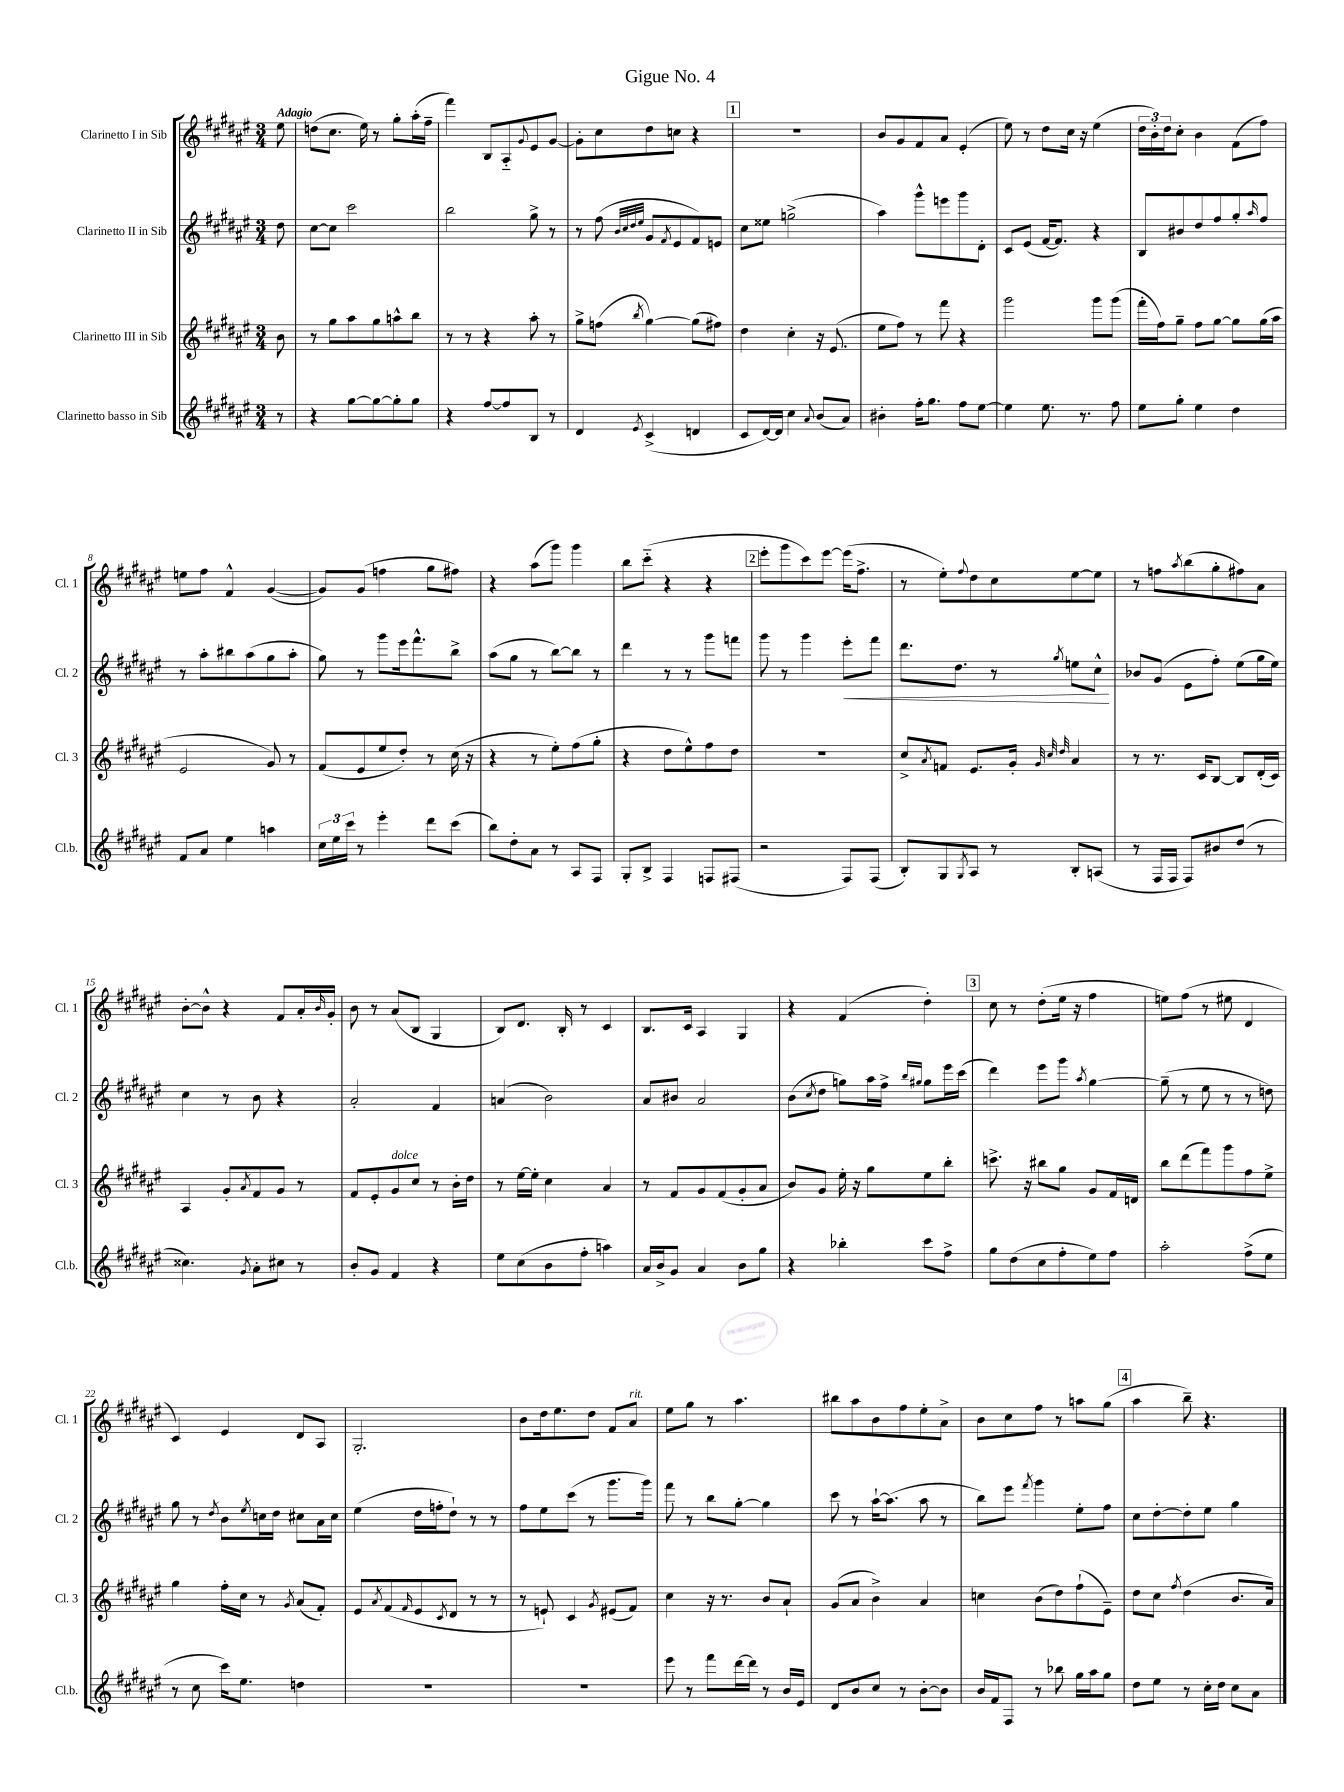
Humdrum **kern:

**kern	**kern	**kern	**kern
*staff4	*staff3	*staff2	*staff1
*clefG2	*clefG2	*clefG2	*clefG2
*k[f#c#g#d#a#e#]	*k[f#c#g#d#a#e#]	*k[f#c#g#d#a#e#]	*k[f#c#g#d#a#e#]
*M3/4	*M3/4	*M3/4	*M3/4
8r	8b	8dd#	8ee#
=	=	=	=
4r	8r	[8cc#	(8dd
.	8gg#	8cc#]	8.cc#
[8gg#	8aa#	2ccc#	.
.	.	.	16ee#)
8gg#_	8gg#	.	8r
8gg#']	8aa^^	.	8gg#'
8gg#	8bb	.	(16aa#'
.	.	.	16ff#~
=	=	=	=
4r	8r	2bb	4fff#)
.	8r	.	.
[8ff#	4r	.	8B
8ff#]	.	.	8A#'~
.	.	.	8qqg#
8B	8aa#'	8gg#^	8e#
8r	8r	8r	[8g#
=	=	=	=
4d#	8gg#^	8r	8g#']
.	(8ff	(8ff#	8cc#
.	.	32qqb	.
.	.	32qqcc#	.
.	.	32qqdd#	.
8qe#	8qbb	32qqee#	.
(4c#^	[4gg#)	8g#	8dd#
.	.	8qf#	.
.	.	8e#	8cc
4d	(8gg#]	8f#)	4r
.	8ff#)	8e	.
=	=	=	=
8c#	4dd#	8cc#	2.r
[16d#)	.	8ee##	.
16d#]	.	.	.
4cc#	4cc#'	(2gg^	.
8qqa#	.	.	.
(8b	16r	.	.
.	(8.e#	.	.
8a#)	.	.	.
=	=	=	=
4b#'	8ee#	4aa#)	8b
.	8ff#)	.	8g#
16ff#'	8r	8ggg#^^	8f#
8.gg#	.	.	.
.	8fff#	8eee	8a#
8ff#	4r	8ggg#	(4e#'
[8ee#	.	8d#'	.
=	=	=	=
4ee#]	2ggg#	8c#	8ee#)
.	.	(8e#	8r
8.ee#	.	[16f#	8dd#
.	.	8.f#])	.
.	.	.	16cc#
8.r	.	.	16r
.	8ggg#	4r	(4ee#
8ff#	(8ggg#	.	.
=	=	=	=
8ee#	16fff#'	8B	24dd#
.	.	.	24b')
.	16ff#)	.	.
.	.	.	24dd#
8gg#'	8gg#~	8b#	8cc#'
4ee#	8ff#	8dd#	4b
.	[8gg#	8ff#	.
4dd#	8gg#]	8gg#'	(8f#
.	.	16qqaa#	.
.	(16gg#	8ff#	8ff#)
.	16aa#	.	.
=	=	=	=
8f#	2e#	8r	8ee
8a#	.	8aa#'	8ff#
4ee#	.	8bb#	4f#^^
.	.	(8aa#	.
4aa	8g#)	8gg#	([4g#
.	8r	8aa#'	.
=	=	=	=
24cc#	(8f#	8gg#)	8g#])
24ee#	.	.	.
24ccc#	.	.	.
8r	8e#	8r	(8g#
4eee#'	8ee#	8ggg#	4ff
.	8dd#')	16eee#	.
.	.	8.fff#^^	.
8ddd#	8r	.	8gg#
(8ccc#	(16cc#	8bb^	8ff#)
.	16r	.	.
=	=	=	=
8bb)	4r	(8aa#	4r
8dd#'	.	8gg#	.
8a#	8r	8r	(8aa#
8r	8ee#')	[8bb)	8ggg#)
8A#	(8ff#	8bb]	4ggg#
8F#	8gg#'	8r	.
=	=	=	=
8G#'	4r	4ddd#	8bb
8B^	.	.	(8ccc#'~
4F#	8dd#	8r	4r
.	8ee#^^)	8r	.
8F	8ff#	8ggg#	4r
(8F#	8dd#	8fff	.
=	=	=	=
2r	2.r	8ggg#	8eee#'
.	.	8r	8ggg#
.	.	4ggg#	8ccc#)
.	.	.	[8eee#
8F#)	.	8eee#'	(16eee#]
.	.	.	8.ff#^
(8F#	.	8fff#	.
=	=	=	=
8B')	8cc#^	8.ddd#	8r
.	8qa#	.	.
8G#	8f	.	8ee#')
.	.	8.dd#	.
8qG#	.	.	8qqff#
8A#	8.e#	.	8dd#
8r	.	8r	8cc#
.	16g#'	.	.
.	32qqg#	.	.
.	32qqcc#	.	.
.	32qqdd#	8qgg#	.
8B'	4a#	8ee	[8ee#
(8A	.	8cc#^^	8ee#]
=	=	=	=
8r	8r	8b-	8r
16F#	8.r	(8g#	8ff
16F#	.	.	.
.	.	.	8qaa#
8F#)	.	8e#	(8bb
.	16c#	.	.
8b#	[8B	8ff#')	8gg#'
(8dd#	8B]	(8ee#	8ff#)
8r	(16d#'	16gg#	8a#
.	16c#)	16ee#)	.
=	=	=	=
4.cc##)	4A#	4cc#	[8b'
.	.	.	8b^^]
.	8g#'	8r	4r
8qg#	8qa#	.	.
8a#'	8f#	8b	.
8cc#	8g#	4r	8f#
8r	8r	.	16a#'
.	.	.	16qqb
.	.	.	16g#'
=	=	=	=
8b'	8f#	2a#'	8b
8g#	8e#'	.	8r
4f#	8g#	.	(8a#
.	8cc#	.	8B
4r	8r	4f#	4G#
.	16b'	.	.
.	16dd#	.	.
=	=	=	=
8ee#	8r	(4a	8B)
(8cc#	[16ee#	.	8.d#
.	16ee#']	.	.
8b	4cc#	2b)	.
.	.	.	16B'
8ff#'	.	.	8r
4aa)	4a#	.	4c#
=	=	=	=
16a#	8r	8a#	8.B
16b^	.	.	.
8g#	8f#	8b#	.
.	.	.	16c#
4a#	8g#	2a#	4A#
.	(8f#	.	.
8b	8g#'	.	4G#
8gg#	8a#	.	.
=	=	=	=
4r	8b)	(8b	4r
.	.	8qcc#	.
.	8g#	8dd#	.
4bb-'	16ee#'	8gg)	(4f#
.	16r	.	.
.	8gg#	16aa#	.
.	.	16ff#^	.
.	.	16qqbb	.
.	.	16qqgg#	.
8ccc#	8ee#	8gg#	4dd#')
8ff#^	8bb'	16eee#	.
.	.	(16ccc#	.
=	=	=	=
8gg#	8.ccc^	4ddd#)	8cc#
(8dd#	.	.	8r
.	16r	.	.
8cc#	8bb#	8eee#	(8dd#'
8ff#'	8gg#	8ggg#	16ee#
.	.	.	16r
.	.	8qaa#	.
8ee#)	8g#	[4gg#	4ff#
8ff#	16f#	.	.
.	16d	.	.
=	=	=	=
2aa#'	8bb	(8gg#~]	8ee)
.	(8ddd#	8r	(8ff#
.	8fff#)	8ee#	8r
.	8ggg#	8r	8ee#
(8ff#^	8ff#	8r	4d#
8ee#	8ee#^	8dd)	.
=	=	=	=
8r	4gg#	8gg#	4c#)
8cc#	.	8r	.
.	.	8qdd#	.
16ccc#)	16ff#'	8b	4e#
8.ee#	16cc#	.	.
.	.	8qee#	.
.	8r	16cc	.
.	.	16dd#	.
.	8qg#	.	.
4dd	(8a#	8cc#	8d#
.	8f#')	16a#	8A#
.	.	16cc#	.
=	=	=	=
2.r	8e#	(4ee#	2.G#'
.	8qa#	.	.
.	(8f#	.	.
.	16qqf#	.	.
.	8e#	16dd#	.
.	.	16ff'	.
.	8qc#	.	.
.	8d#	8dd#`)	.
.	8r	8r	.
.	8r	8r	.
=	=	=	=
2.r	8r	8ff#	8b
.	8e`)	8ee#	16dd#
.	.	.	8.ee#
.	4c#	(8ccc#	.
.	.	8r	8dd#
.	8qg#	.	.
.	(8e#	8.ggg#	8f#
.	8f#)	.	8a#
.	.	16ggg#)	.
=	=	=	=
8eee#	4cc#	8fff#	8ee#
8r	.	8r	8gg#
8fff#	16r	8bb	8r
.	8.r	.	.
[16ddd#	.	[8gg#'	4.aa#
16ddd#]	.	.	.
8r	8b	4gg#]	.
16b	8a#`	.	.
16e#	.	.	.
=	=	=	=
8d#	(8g#	8ccc#	8bb#
8b	8a#	8r	8aa#
8cc#	4b^)	[16aa#`	8b
.	.	(8.aa#]	.
8r	.	.	8ff#
[8b'	4a#	8aa#	8ee#'
8b]	.	8r	8a#^
=	=	=	=
16b	4cc	8bb)	8b
16f#	.	.	.
8F#	.	8eee#	8cc#
.	.	8qfff#	.
8r	(8b	4ggg#	8ff#
8bb-	8dd#)	.	8r
16gg#	(8ff#`	8ee#'	8aa
16aa#	.	.	.
8gg#	8e#~)	8ff#	(8gg#
=	=	=	=
8dd#	8dd#	8cc#	4aa#
8ee#	8cc#	[8dd#'	.
.	8qff#	.	.
8r	(4dd#	8dd#']	8bb~)
16cc#'	.	8ee#	4.r
16dd#	.	.	.
8cc#	8.b	4gg#	.
8a#	.	.	.
.	16a#)	.	.
==	==	==	==
*-	*-	*-	*-
